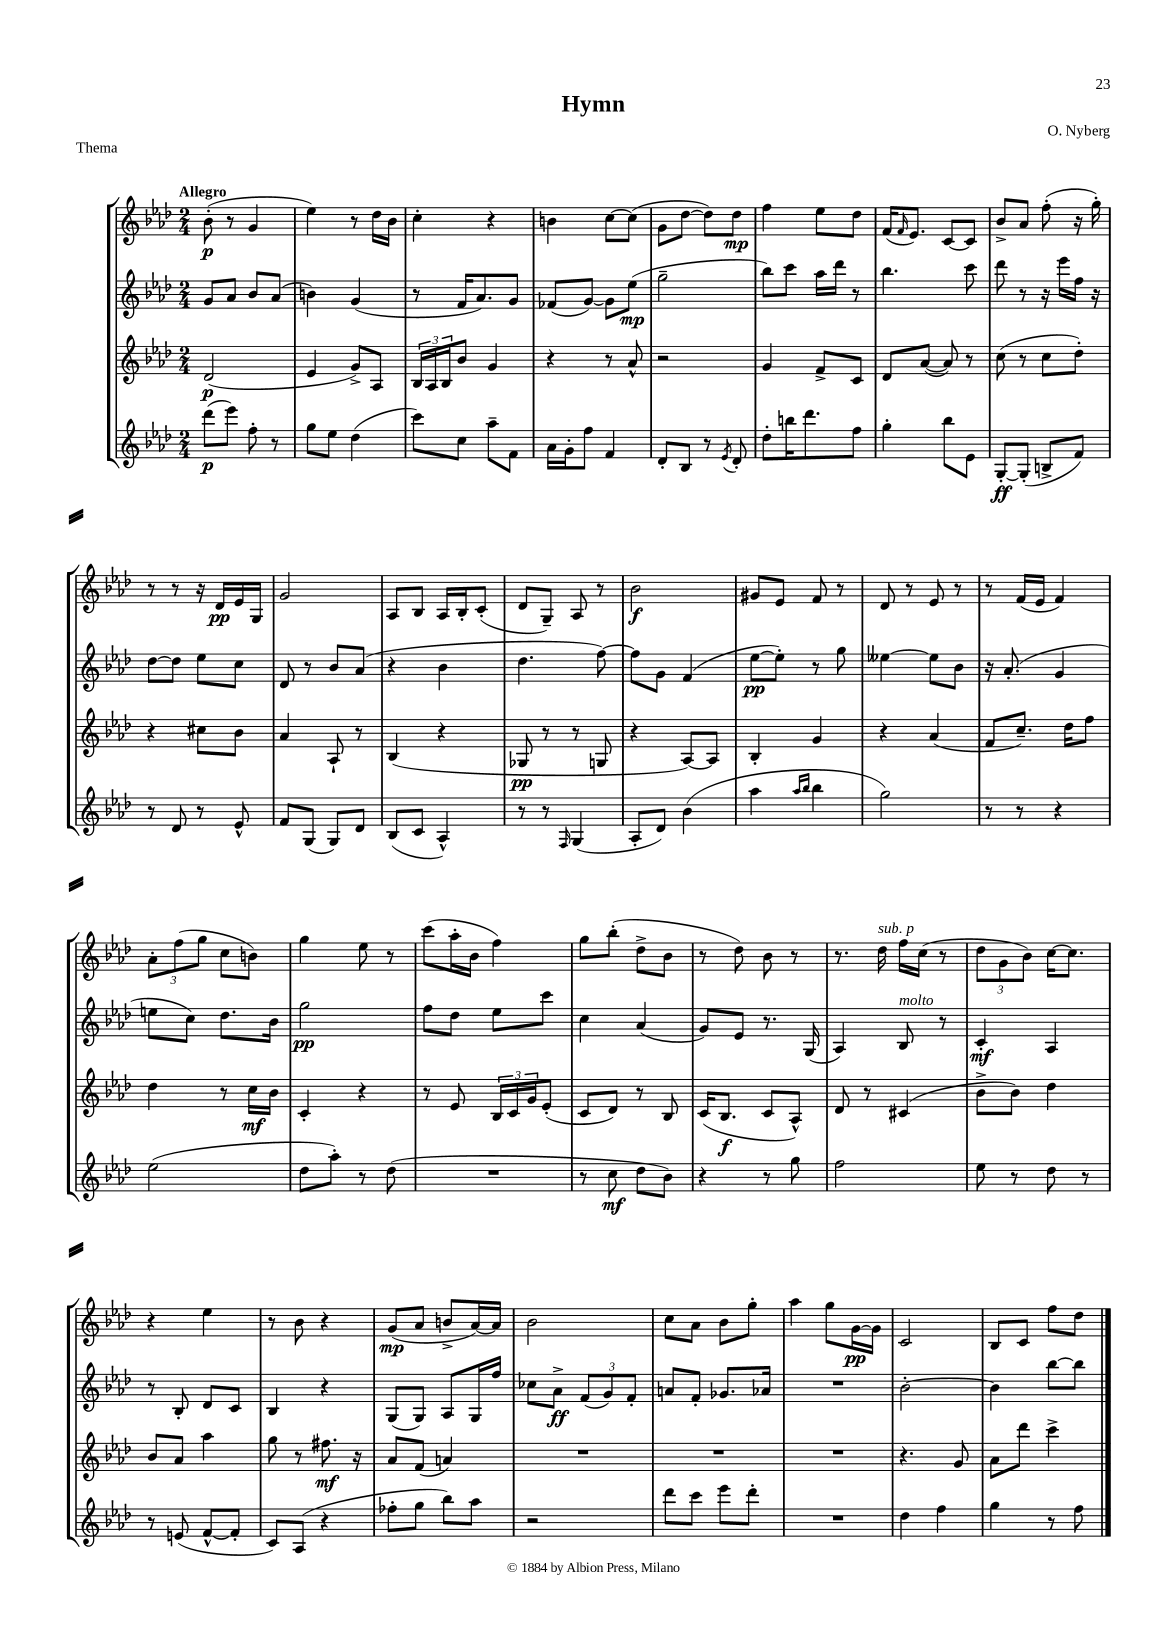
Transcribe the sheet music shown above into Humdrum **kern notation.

**kern	**kern	**kern	**kern
*staff4	*staff3	*staff2	*staff1
*clefG2	*clefG2	*clefG2	*clefG2
*k[b-e-a-d-]	*k[b-e-a-d-]	*k[b-e-a-d-]	*k[b-e-a-d-]
*M2/4	*M2/4	*M2/4	*M2/4
(8ddd-	(2d-	8g	(8b-'
8eee-)	.	8a-	8r
8ff'	.	8b-	4g
8r	.	(8a-	.
=	=	=	=
8gg	4e-	4b)	4ee-)
8ee-	.	.	.
(4dd-	8g^)	(4g	8r
.	8A-	.	16dd-
.	.	.	16b-
=	=	=	=
8ccc)	24B-	8r	4cc'
.	24A-	.	.
.	24B-	.	.
8cc	8b-	16f	.
.	.	8.a-)	.
8aa-~	4g	.	4r
8f	.	8g	.
=	=	=	=
16a-	4r	(8f-	4b
16g'	.	.	.
8ff	.	[8g)	.
4f	8r	8g]	[8cc
.	8a-^^	(8ee-	(8cc]
=	=	=	=
8d-'	2r	2gg~	8g
8B-	.	.	[8dd-
8r	.	.	8dd-])
8qe-	.	.	.
8d-'	.	.	8dd-
=	=	=	=
8dd-'	4g	8bb-)	4ff
16bb	.	8ccc	.
8.ddd-	.	.	.
.	8f^	16aa-	8ee-
.	.	16ddd-	.
8ff	8c	8r	8dd-
=	=	=	=
4gg'	8d-	4.bb-	(16f
.	.	.	16qqf
.	.	.	8.e-)
.	([8a-	.	.
8bb-	8a-])	.	[8c
8e-	8r	8ccc	8c]
=	=	=	=
[8G'	(8cc	8ddd-	8b-^
(8G']	8r	8r	8a-
8B^	8cc	16r	(8ff'
.	.	16eee-	.
8f)	8dd-')	16ff	16r
.	.	16r	16gg')
=	=	=	=
8r	4r	[8dd-	8r
8d-	.	8dd-]	8r
8r	8cc#	8ee-	16r
.	.	.	16d-
8e-^^	8b-	8cc	16e-
.	.	.	16G
=	=	=	=
8f	4a-	8d-	2g
(8G	.	8r	.
8G)	8A-`	8b-	.
8d-	8r	(8a-	.
=	=	=	=
(8B-	(4B-	4r	8A-
8c	.	.	8B-
4A-^^)	4r	4b-	16A-
.	.	.	16B-'
.	.	.	(8c'
=	=	=	=
8r	8G-	4.dd-	8d-
8r	8r	.	8G~)
16qqF	.	.	.
(4G	8r	.	8A-
.	8G	[8ff)	8r
=	=	=	=
8A-'	4r	8ff]	2b-
8d-)	.	8g	.
(4b-	[8A-)	(4f	.
.	8A-]	.	.
=	=	=	=
4aa-	4B-'	[8ee-	8g#
.	.	8ee-'])	8e-
16qqaa-	.	.	.
16qqbb-	.	.	.
4bb-	4g	8r	8f
.	.	8gg	8r
=	=	=	=
2gg)	4r	[4ee--	8d-
.	.	.	8r
.	(4a-	8ee--]	8e-
.	.	8b-	8r
=	=	=	=
8r	8f	16r	8r
.	.	(8.a-'	.
8r	8.cc~)	.	(16f
.	.	.	16e-
4r	.	4g	4f)
.	16dd-	.	.
.	8ff	.	.
=	=	=	=
(2ee-	4dd-	8ee	12a-'
.	.	.	(12ff
.	.	8cc)	.
.	.	.	12gg
.	8r	8.dd-	8cc
.	16cc	.	8b)
.	16b-	16b-	.
=	=	=	=
8dd-	4c'	2gg	4gg
8aa-')	.	.	.
8r	4r	.	8ee-
(8dd-	.	.	8r
=	=	=	=
2r	8r	8ff	(8ccc
.	8e-	8dd-	16aa-'
.	.	.	16b-
.	24B-	8ee-	4ff)
.	24c	.	.
.	24g	.	.
.	(8e-'	8ccc	.
=	=	=	=
8r	8c	4cc	8gg
8cc	8d-)	.	(8bb-'
8dd-	8r	(4a-	8dd-^
8b-)	8B-	.	8b-
=	=	=	=
4r	(16c	8g)	8r
.	8.B-	.	.
.	.	8e-	8dd-)
8r	8c	8.r	8b-
8gg	8A-^^)	.	8r
.	.	(16G	.
=	=	=	=
2ff	8d-	4A-)	8.r
.	8r	.	.
.	.	.	16dd-
.	(4c#	8B-	16ff
.	.	.	(16cc
.	.	8r	8r
=	=	=	=
8ee-	8b-^	4c'	12dd-
.	.	.	12g
8r	8b-)	.	.
.	.	.	12b-)
8dd-	4dd-	4A-	[16cc
.	.	.	8.cc]
8r	.	.	.
=	=	=	=
8r	8b-	8r	4r
(8e	8a-	8B-'	.
[8f^^	4aa-	8d-	4ee-
8f']	.	8c	.
=	=	=	=
8c)	8gg	4B-	8r
(8A-	8r	.	8b-
4r	8.ff#	4r	4r
.	16r	.	.
=	=	=	=
8ff-'	8a-	(8G	(8g
8gg	(8f	8G)	8a-
8bb-)	4a)	8A-	8b^
8aa-	.	16G	[16a-)
.	.	16ff	16a-]
=	=	=	=
2r	2r	8cc-	2b-
.	.	8a-^	.
.	.	(12f	.
.	.	12g)	.
.	.	12f'	.
=	=	=	=
8ddd-	2r	8a	8cc
8ccc	.	8f'	8a-
8eee-	.	8.g-	8b-
8ddd-'	.	.	8gg'
.	.	16a-	.
=	=	=	=
2r	2r	2r	4aa-
.	.	.	8gg
.	.	.	[16g
.	.	.	16g]
=	=	=	=
4dd-	4.r	[2b-'	2c
4ff	.	.	.
.	8g	.	.
=	=	=	=
4gg	8a-	4b-]	8B-
.	8ddd-	.	8c
8r	4ccc^	[8bb-	8ff
8ff	.	8bb-]	8dd-
==	==	==	==
*-	*-	*-	*-
